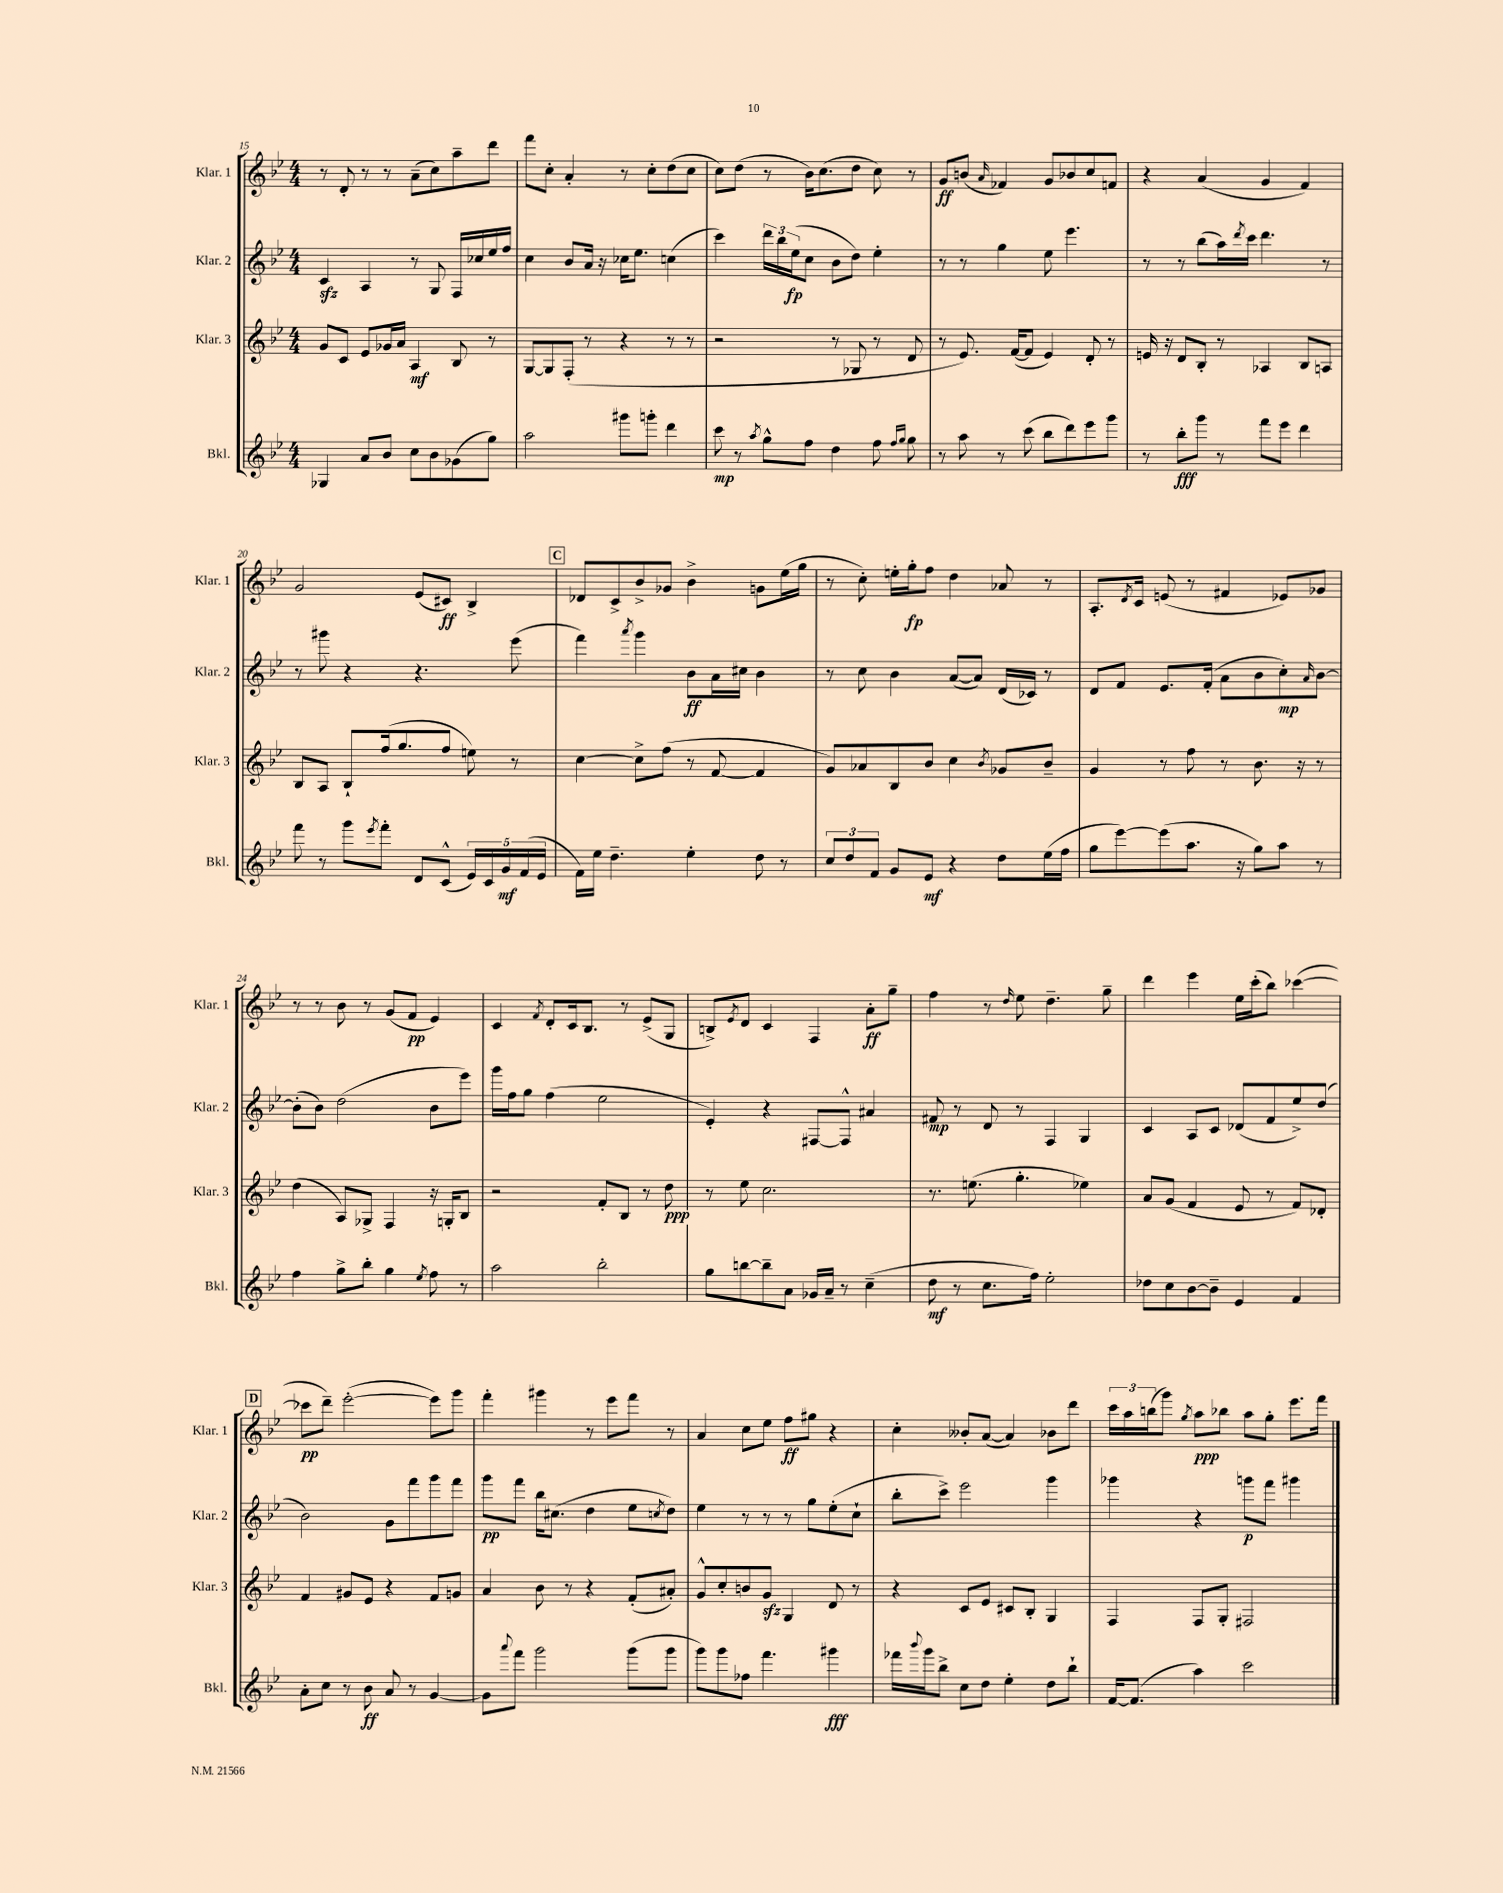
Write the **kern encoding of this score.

**kern	**kern	**kern	**kern
*staff4	*staff3	*staff2	*staff1
*clefG2	*clefG2	*clefG2	*clefG2
*k[b-e-]	*k[b-e-]	*k[b-e-]	*k[b-e-]
*M4/4	*M4/4	*M4/4	*M4/4
4G-/	8g/L	4c/	8r
.	8c/J	.	8d'/
8a/L	8e-/L	4A/	8r
8b-/J	16g-/L	.	8r
.	16a/JJ	.	.
8cc\L	4A/	8r	(8a~\L
8b-\	.	8G/	8cc\)
(8g-\	8B-/	16F/LL	8aa~\
.	.	16cc-/	.
8gg\J)	8r	16ee-/	8ddd\J
.	.	16ff/JJ	.
=	=	=	=
2aa\	[8G/L	4cc\	8fff\L
.	8G/]	.	8cc'\J
.	(8F'/J	8b-/L	4a'/
.	8r	16a/Jk	.
.	.	16r	.
8ggg#\L	4r	16cc-\LK	8r
.	.	8.ee-\J	.
8ggg'\J	.	.	8cc'\L
4ddd\	8r	(4cc\	(8dd\
.	8r	.	8cc\J
=	=	=	=
8ccc\	2r	4ccc\)	8cc\L)
8r	.	.	(8dd\J
8qaa/	.	.	.
8gg^^\L	.	24ddd\LL	8r
.	.	24bb-\	.
.	.	(24ee-\J	.
8ff\J	.	8cc\J	16b-\LK)
.	.	.	(8.cc\
4dd\	8r	8b-\L	.
.	8G-/	8dd\J)	8dd\J
8ff\	8r	4ee-'\	8cc\)
16qqff/LL	.	.	.
16qqgg/JJ	.	.	.
8gg\	8d/	.	8r
=	=	=	=
8r	8r	8r	8g/L
8aa\	8.e-/)	8r	(8b/J
.	.	.	16qqa/
8r	.	4gg\	4f-/)
.	([16f/LK	.	.
(8ccc\	8f/]J	.	.
8bb-\L	4e-/)	8ee-\	8g/L
8ddd\)	.	4.eee-\	8b-/
8eee-\	8d'/	.	8cc/
8ggg\J	8r	.	8f/J
=	=	=	=
8r	16e/	8r	4r
.	16r	.	.
8bb-'\L	8d/L	8r	.
8ggg\J	8B-'/J	(8bb-\L	(4a/
8r	8r	16aa\L)	.
.	.	8qddd/	.
.	.	16ccc\JJ	.
8fff\L	4A-/	4.ddd\	4g/
8eee-\J	.	.	.
4ddd\	8B-/L	.	4f/)
.	8A/J	8r	.
=	=	=	=
8fff\	8B-/L	8r	2g/
8r	8A/J	8ggg#\	.
8ggg\L	8B-`/L	4r	.
8qeee-/	.	.	.
8fff'\J	(16ff/k	.	.
.	8.gg/	.	.
8d/L	.	4.r	(8e-/L
(8c^^/J	8ff/J	.	8c#/J)
20e-/LL)	8ee\)	.	4B-^/
20c/	.	.	.
20g/	.	.	.
.	8r	(8eee-\	.
(20f/	.	.	.
20e-/JJ	.	.	.
=	=	=	=
16f\LL)	[4cc\	4fff\)	8d-/L
16ee-\JJ	.	.	.
4.dd~\	.	.	8c^/
.	.	8qaaa/	.
.	8cc^\]L	4ggg\	8b-^/
.	(8ff\J	.	8g-/J
4ee-'\	8r	8b-\L	4b-^\
.	[8f/	16a\L	.
.	.	16cc#\JJ	.
8dd\	4f/]	4b-\	8g\L
8r	.	.	(16ee-\L
.	.	.	16gg\JJ
=	=	=	=
12cc/L	8g/L)	8r	8r
12dd/	.	.	.
.	8a-/	8cc\	8cc'\)
12f/J	.	.	.
8g/L	8B-/	4b-\	16ee'\LL
.	.	.	16gg'\J
8e-/J	8b-/J	.	8ff\J
4r	4cc\	([8a/L	4dd\
.	.	8a/]J)	.
.	8qb-/	.	.
8dd\L	8g-/L	(16d/LL	8a-/
.	.	16c-/JJ)	.
(16ee-\L	8b-~/J	8r	8r
16ff\JJ	.	.	.
=	=	=	=
8gg\L	4g/	8d/L	8.A'/L
[8eee-\)	.	8f/J	.
.	.	.	8qd/
.	.	.	16c/Jk
(8eee-\]	8r	8.e-/L	(8e/
8.aa\J	8ff\	.	8r
.	.	(16f'/Jk	.
.	8r	8a\L	4f#/
16r	.	.	.
8gg\L)	8.b-\	8b-\	.
8aa\J	.	8cc'\)	8e-/L)
.	16r	.	.
.	.	16qqa/	.
8r	8r	[8b-\J	8g-/J
=	=	=	=
4ff\	(4dd\	(8b-'\]L	8r
.	.	8b-\J)	8r
8gg^\L	8A/L)	(2dd\	8b-\
8bb-'\J	8G-^/J	.	8r
4gg\	4F/	.	(8g/L
.	.	.	8f/J
8qee-/	.	.	.
8ff\	16r	8b-\L	4e-/)
.	16G'/LK	.	.
8r	8B-/J	8eee-\J)	.
=	=	=	=
2aa\	2r	16ggg\LL	4c/
.	.	16ff\J	.
.	.	8gg\J	.
.	.	.	8qf/
.	.	(4ff\	8d'/L
.	.	.	16c/k
.	.	.	8.B-/J
2bb-'\	8f'/L	2ee-\	.
.	8B-/J	.	8r
.	8r	.	(8e-^/L
.	8dd\	.	8G/J
=	=	=	=
8gg\L	8r	4e-'/)	8B^/L)
.	.	.	8qe-/
[8bb\	8ee-\	.	8d/J
8bb~\]	2.cc\	4r	4c/
8a\J	.	.	.
16g-/LL	.	[8F#/L	4F/
16a~/JJ	.	.	.
8r	.	8F#^^/]J	.
(4cc~\	.	4a#/	8a'\L
.	.	.	8gg~\J
=	=	=	=
8dd\	8.r	8f#/	4ff\
8r	.	8r	.
.	(8.ee\	.	.
8.cc\L	.	8d/	8r
.	.	.	16qqdd/
.	4.gg'\	8r	8ee-\
16ff\Jk)	.	.	.
2ee-'\	.	4F/	4.dd~\
.	4ee-\)	4G/	.
.	.	.	8gg~\
=	=	=	=
8dd-\L	8a/L	4c/	4ddd\
8cc\	(8g/J	.	.
[8b-\	4f/	8A/L	4eee-\
8b-~\]J	.	8c/J	.
4e-/	8e-/	(8d-/L	16ee-\LL
.	.	.	(16ccc'\J
.	8r	8f/	8bb-\J)
4f/	8f/L)	8ee-^/)	([4ccc-\
.	8d-'/J	(8dd/J	.
=	=	=	=
8a'\L	4f/	2b-\)	8ccc-\]L
8cc\J	.	.	8ddd~\J)
8r	8g#/L	.	([2eee-'\
8b-\	8e-/J	.	.
8a/	4r	8g\L	.
8r	.	8fff\	.
[4g/	8f/L	8ggg\	8eee-\]L)
.	8g/J	8fff\J	8ggg\J
=	=	=	=
8g\]L	4a/	8ggg\L	4fff'\
8qqaaa/	.	.	.
8fff\J	.	8fff\J	.
2ggg\	8b-\	16bb-\LK	4ggg#\
.	.	(8.cc#\J	.
.	8r	.	.
.	4r	4dd\	8r
.	.	.	8eee-\L
(8ggg\L	(8f'/L	8ee-\L	8fff\J
.	.	8qcc/	.
8ggg\J	8a#'/J)	8dd\J)	8r
=	=	=	=
8ggg\L)	8g^^/L	4ee-\	4a/
8ggg\	8cc'/	.	.
8ff-\J	8b/	8r	8cc\L
4.fff\	8g/J	8r	8ee-\J
.	4G/	8r	8ff\L
.	.	8gg\L	8gg#\J
4ggg#\	8d/	(8ee-'\	4r
.	8r	8cc`\J	.
=	=	=	=
16fff-\LL	4r	8bb-'\L	4cc'\
8qqbbb-/	.	.	.
16ggg\J	.	.	.
8bb-^\J	.	8ccc^\J)	.
8cc\L	8c/L	2eee-\	8b--'/L
8dd\J	8e-/J	.	([8a/J
4ee-'\	8c#/L	.	4a/])
.	8B-'/J	.	.
8dd\L	4G/	4ggg\	8b-\L
8bb-`\J	.	.	8ddd\J
=	=	=	=
[16f/LK	4F/	4ggg-\	24ccc\LL
.	.	.	24aa\
(8.f/]J	.	.	.
.	.	.	(24bb\J
.	.	.	8ggg\J)
.	.	.	8qgg/
4aa\)	8F/L	4r	8aa\L
.	8G'/J	.	8bb-\J
2ccc\	2F#/	8ggg\L	8aa\L
.	.	8fff\J	8gg'\J
.	.	4ggg#\	8.eee-\L
.	.	.	16fff\Jk
==	==	==	==
*-	*-	*-	*-
